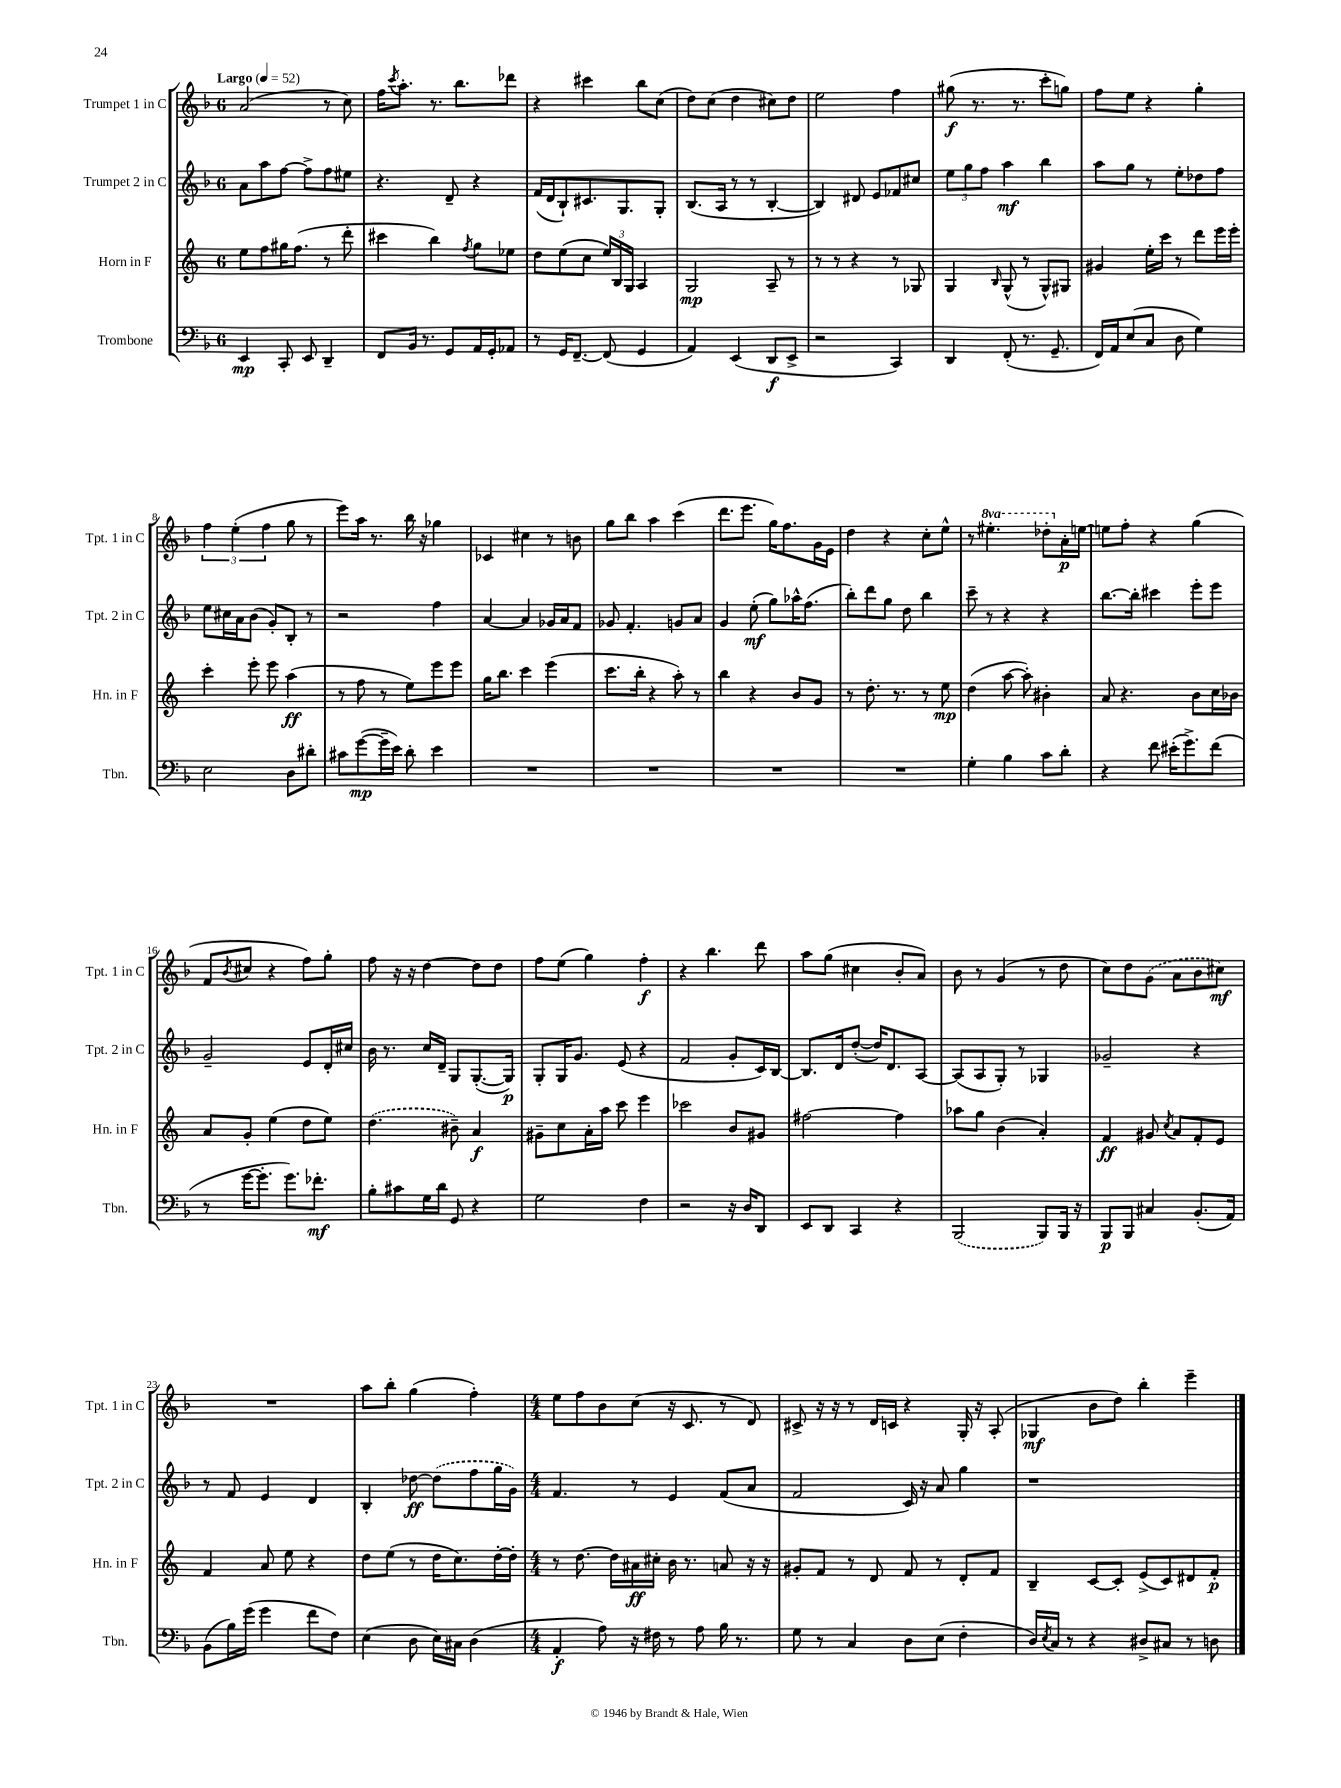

**kern	**kern	**kern	**kern
*staff4	*staff3	*staff2	*staff1
*clefF4	*clefG2	*clefG2	*clefG2
*k[b-]	*k[]	*k[b-]	*k[b-]
*M6/8	*M6/8	*M6/8	*M6/8
*MM52	*MM52	*MM52	*MM52
4EE	8ee	8a	(2a
.	8ff	8aa	.
8CC'	16gg#	[8ff	.
.	(8.ff	.	.
8EE	.	8ff^]	.
4DD~	8r	8ff	8r
.	8ddd'	8ee#	8cc)
=	=	=	=
8FF	4ccc#	4.r	16ff
.	.	.	8qccc
.	.	.	8.aa'
16BB-	.	.	.
8.r	.	.	.
.	4bb)	.	8.r
8GG	.	8d~	.
.	.	.	8.bb-
.	8qff	.	.
16AA	8gg	4r	.
16GG'	.	.	.
8AA-	8ee-	.	8ddd-
=	=	=	=
8r	8dd	(16f	4r
.	.	16d	.
16GG	(8ee	8B-`)	.
[8.FF~	.	.	.
.	8cc	8.c#	4ccc#
(8FF]	24ee)	.	.
.	24B	.	.
.	.	8.G	.
.	24G	.	.
4GG	4A	.	8bb-
.	.	8G'	(8cc
=	=	=	=
4AA)	2G	(8.B-	8dd)
.	.	.	(8cc
.	.	16A	.
(4EE	.	8r	4dd
.	.	8r	.
8DD	8A~	[4B-'	8cc#)
8EE^	8r	.	8dd
=	=	=	=
2r	8r	4B-])	2ee
.	8r	.	.
.	4r	8d#	.
.	.	8e	.
4CC)	8r	8f-	4ff
.	8G-	8cc#	.
=	=	=	=
4DD	4G	12ee	(8gg#
.	.	12gg	.
.	.	.	8.r
.	.	12ff	.
.	16qqB	.	.
(8FF'	(8G^^	4aa	.
.	.	.	8.r
8.r	8r	.	.
.	8G^^)	4bb-	8ccc'
8.GG~	.	.	.
.	8G#	.	8gg)
=	=	=	=
16FF)	4g#	8aa	8ff
16AA	.	.	.
(8E	.	8gg	8ee
8C	16ee'	8r	4r
.	16ccc	.	.
8D	8r	8ee'	.
4G)	8ddd	8dd-	4gg'
.	16eee	8ff	.
.	16eee'	.	.
=	=	=	=
2E	4ccc'	8ee	6ff
.	.	16cc#	.
.	.	.	(6ee'
.	.	16a	.
.	8eee'	(8b-	.
.	.	.	6ff
.	8eee	8g')	.
8D	(4aa	8B-'	8gg
8d#'	.	8r	8r
=	=	=	=
8c#	8r	2r	8eee)
([8g	8ff	.	16aa
.	.	.	8.r
16g~]	8r	.	.
16e)	.	.	.
8d'	8ee)	.	16bb-
.	.	.	16r
4e	8eee	4ff	4gg-
.	8eee	.	.
=	=	=	=
2.r	16gg	[4a	4c-
.	8.bb	.	.
.	4ccc	4a]	4cc#
.	(4eee	16g-	8r
.	.	16a	.
.	.	8f	8b
=	=	=	=
2.r	8.ccc	8g-	8gg
.	.	4.f'	8bb-
.	16bb'	.	.
.	4r	.	4aa
.	8aa')	8g	(4ccc
.	8r	8a	.
=	=	=	=
2.r	4bb	4g	8.ddd
.	.	.	8.eee
.	4r	(8ee'	.
.	.	8gg)	16gg)
.	.	.	8.ff
.	8b	16aa-^^	.
.	.	(8.ff	.
.	8g	.	16g
.	.	.	16e
=	=	=	=
2.r	8r	8bb-')	4dd
.	8.dd'	8ddd	.
.	.	8gg	4r
.	8.r	.	.
.	.	8dd	.
.	8r	4bb-	8cc'
.	8ee	.	8ee^^
=	=	=	=
4G'	(4dd	8ccc~	8r
.	.	8r	4.eee#'
4B-	[8aa	4r	.
.	8aa'])	.	.
8c	4b#'	4r	8ddd-'
8d'	.	.	16a'
.	.	.	[16ee
=	=	=	=
4r	8a	[8.bb-	8ee]
.	4.r	.	8ff'
.	.	16bb-']	.
8f	.	4ccc#	4r
(16e#'	.	.	.
8.g^)	.	.	.
.	8b	8eee'	(4gg
(8f	16cc	8eee	.
.	16b-	.	.
=	=	=	=
8r	8a	2g~	8f
.	.	.	8qb-
[16g	8g'	.	8cc#
8.g']	.	.	.
.	(4ee	.	4r
8.g)	.	.	.
.	8dd	8e	8ff)
8.f-'	.	.	.
.	8ee)	16d'	8gg'
.	.	16cc#	.
=	=	=	=
8B-'	(4.dd	16b-	8ff
.	.	8.r	.
8c#	.	.	16r
.	.	.	16r
16G	.	16cc	[4dd
16d	.	16d~	.
8GG	8b#~)	8G	.
4r	4a	([8.G'	8dd]
.	.	.	8dd
.	.	16G])	.
=	=	=	=
2G	8g#~	8G'	8ff
.	8cc	16G	(8ee
.	.	8.g	.
.	16a'	.	4gg)
.	16aa	.	.
.	8ccc	(8e	.
4F	4eee	4r	4ff'
=	=	=	=
2r	2ccc-	2f	4r
.	.	.	4.bb-
16r	8b	8g'	.
16D	.	.	.
8DD	8g#	16c)	8ddd
.	.	[16B-	.
=	=	=	=
8EE	[2ff#	8.B-]	8aa
8DD	.	.	(8gg
.	.	16d	.
4CC	.	([8dd'	4cc#
.	.	16dd])	.
.	.	8.d	.
4r	4ff#]	.	8b-'
.	.	[8A	8a)
=	=	=	=
(2BBB-	8aa-	(8A]	8b-
.	8gg	8A	8r
.	(4b	8G')	(4g
.	.	8r	.
8BBB-)	4a')	4G-	8r
16BBB-	.	.	8dd
16r	.	.	.
=	=	=	=
8BBB-	4f	2g-~	8cc)
8BBB-	.	.	8dd
4C#	8g#	.	(8g
.	8qcc	.	.
.	8a	.	8a
(8.BB-'	8f'	4r	8b-
.	8e	.	8cc#)
16AA)	.	.	.
=	=	=	=
(8BB-	4f	8r	2.r
16B-)	.	8f	.
(16g	.	.	.
4g	8a	4e	.
.	8ee	.	.
8f	4r	4d	.
8F)	.	.	.
=	=	=	=
(4E	8dd	4B-'	8aa
.	(8ee	.	8bb-'
8D	8r	[8dd-	(4gg
16E)	16dd	(8dd-]	.
16C#	8.cc)	.	.
(4D	.	8ff	4ff')
.	[16dd'	16gg	.
.	16dd']	16g)	.
=	=	=	=
*M4/4	*M4/4	*M4/4	*M4/4
4AA'	8r	4.f	8ee
.	[8.dd	.	8ff
8A)	.	.	8b-
.	16dd]	.	.
16r	16a#	8r	(8cc
16F#	16cc#'	.	.
8r	16b	4e	16r
.	8.r	.	8.c
8A	.	.	.
16B-	8a	(8f	8r
8.r	.	.	.
.	16r	8a	8d)
.	16r	.	.
=	=	=	=
8G	8g#'	2f	8c#^
8r	8f	.	16r
.	.	.	16r
4C	8r	.	8r
.	8d	.	16d
.	.	.	16c
8D	8f	16c)	4r
.	.	16r	.
(8E	8r	8a	.
4F'	8d'	4gg	16G'
.	.	.	16r
.	8f	.	(8A'
=	=	=	=
16D)	4B~	1r	4G-
8qE	.	.	.
16C	.	.	.
8r	.	.	.
4r	[8c	.	8b-
.	8c']	.	8dd)
8D#^	(8e^	.	4bb-'
8C#	8c)	.	.
8r	8d#	.	4eee~
8D	8f'	.	.
==	==	==	==
*-	*-	*-	*-
